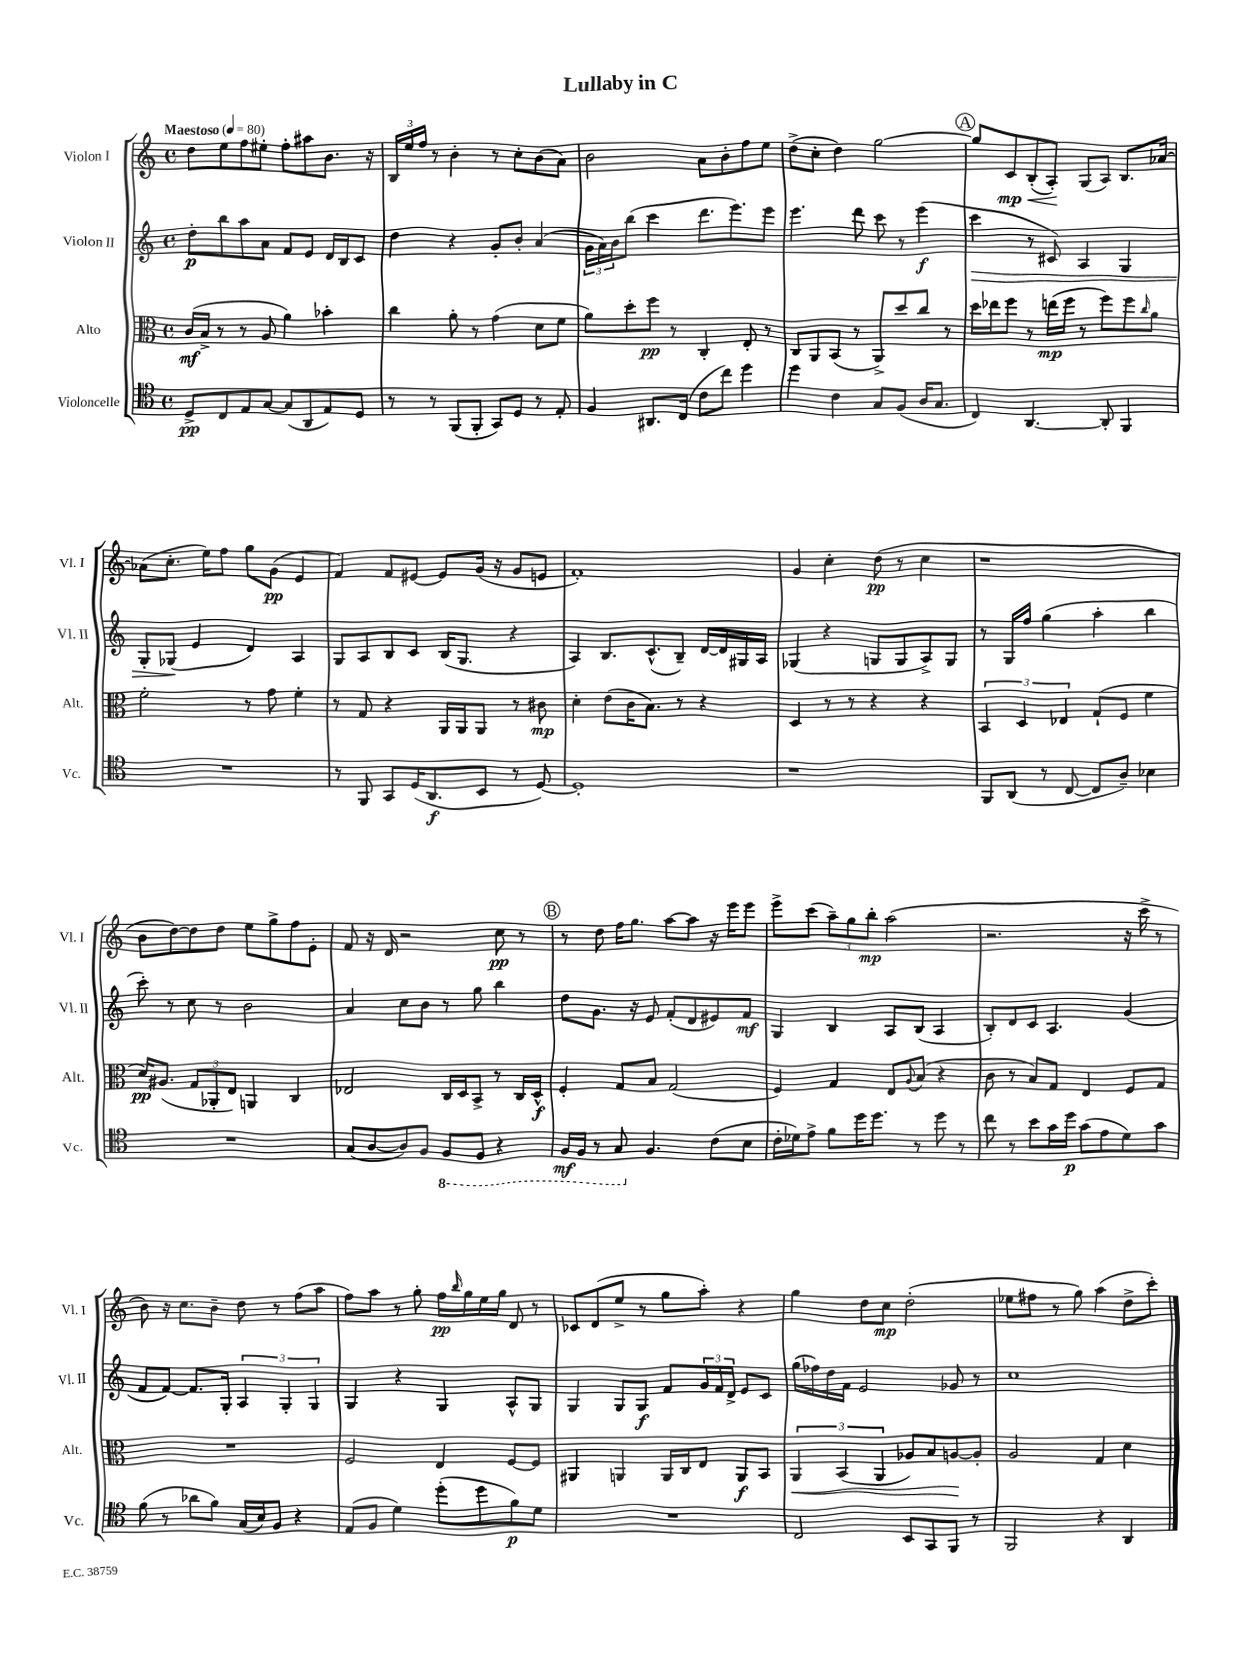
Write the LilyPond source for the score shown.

\header { title = "Lullaby in C" }
<<
\new StaffGroup <<
\new Staff = "s0" \with { instrumentName = "Violon I" shortInstrumentName = "Vl. I" } {
    \clef treble \key c \major \defaultTimeSignature \time 4/4 \tempo "Maestoso" 4 = 80
    d''8 e''8 f''8 eis''8-. f''8-. ais''8 b'8. r16 |
    \tuplet 3/2 { b16 e''16 f''16 } r8 b'4-. r8 c''8-. b'8( a'8) |
    b'2 a'8 b'8-. f''8 e''8 |
    d''8->( c''8-. d''4) g''2~ |
    \mark \markup { \circle "A" } g''8 c'8\mp\< b8-.( a8-.\!) g8( a8) b8. aes'16~ |
    aes'8( c''8.-. e''16) f''8 g''8 g'8\pp( e'4 |
    f'4) f'8 eis'8~ eis'8 g'16( r16 g'8 e'8 |
    f'1-.) |
    g'4 c''4-. d''8\pp( r8 c''4 |
    r1 |
    b'8 d''8~) d''8 d''8 e''8 g''8-> f''8 e'8-. |
    f'8 r16 d'16 r2 c''8\pp r8 |
    \mark \markup { \circle "B" } r8 d''8 f''16 g''8. a''8~ a''8 r16 e'''16 e'''8 |
    e'''8-> c'''8( \tuplet 3/2 { a''8--) g''8 b''8-.\mp } a''2( |
    r2. r16 c'''16-> r8 |
    b'8) r16 c''8. b'8-- d''8 r8 f''8( a''8 |
    f''8) a''8 r8 g''8-. f''16\pp \grace { b''16 } g''16 e''16 g''16 d'8 r8 |
    ces'8 d'8( e''8-> r8 g''8 a''8-.) r4 |
    g''4 d''8 c''8\mp d''2-.( |
    ees''8 fis''8 r8 g''8) a''4( d''8-> c'''8-.) \bar "|." |
}
\new Staff = "s1" \with { instrumentName = "Violon II" shortInstrumentName = "Vl. II" } {
    \clef treble \key c \major \defaultTimeSignature \time 4/4
    d''8-.\p b''8 a''8 a'8 f'8 e'8 d'16 b16 c'8 |
    d''4 r4 g'8-. b'8-. a'4( |
    \tuplet 3/2 { g'16 a'16) b'16 } b''8( c'''4 d'''8. e'''8.) e'''8 |
    e'''4. d'''8 c'''8 r8 e'''4\f( |
    \mark \markup { \circle "A" } c'''4\> r8 cis'8) a4 g4 |
    g8-. ges8\!( e'4 d'4) a4 |
    g8 a8 b8 c'8 b16( g8. r4 |
    a4) b8. c'8.-^( b8--) d'16~ d'16 gis16 a16 |
    ges4( r4 g8 g8 a8->) g8 |
    r8 g16 f''16 g''4( a''4-. b''4 |
    c'''8-.) r8 c''8 r8 b'2 |
    a'4 c''8 b'8 r8 g''8 b''4 |
    \mark \markup { \circle "B" } d''8 g'8. r16 e'8 f'8-.( d'8 eis'8) f'8\mf |
    g4 b4 a8 b8( a4 |
    b8-.) d'8 c'8 a4. g'4( |
    f'8 f'8~) f'8. g16-. \tuplet 3/2 { a4 g4-. g4 } |
    g4 r4 g4 a8-^ g8 |
    g4 g8 g8\f f'8 \tuplet 3/2 { g'16 f'16 d'16-> } e'8 c'8 |
    g''16( fes''16) d''16 f'16 e'2 ges'8 r8 |
    c''1 \bar "|." |
}
\new Staff = "s2" \with { instrumentName = "Alto" shortInstrumentName = "Alt." } {
    \clef alto \key c \major \defaultTimeSignature \time 4/4
    c'16\mf( b16-> r8 r8 a8 a'4) bes'4-. |
    c''4 a'8-. r8 g'4( d'8 f'8 |
    a'8) d''8-. f''8\pp r8 c4-. e8-. r8 |
    c8 a,8 b,8( r8 a,8->) d''8 c''8 r8 |
    \mark \markup { \circle "A" } d''16 ees''16 f''8 r8 e''16\mp( f''16 r8 f''8) f''8 \grace { c''16 } a'8 |
    f'2-. r8 g'8 f'4-. |
    r8 g8 r4 a,16 a,16 a,8 r8 cis'8\mp |
    d'4-. e'8( c'16 b8.) r8 r4 |
    d4 r8 r8 r4 r4 |
    \tuplet 3/2 { b,4 d4 ees4 } g8-!( f8 f'4 |
    d'16\pp) ais8.( \tuplet 3/2 { g8 aes,8-. e8) } a,4 c4 |
    ees2 c16 d16 b,8-> r8 c16 d16-^\f |
    \mark \markup { \circle "B" } f4-. g8 b8 g2( |
    f4) g4 e8 \appoggiatura { a8 } b8( r4 |
    c'8 r8 b8) g8 e4 f8 g8 |
    R1 |
    f2 e4 f8~ f8 |
    ais,4 a,4 a,16 c16 e8 a,8\f b,8 |
    \tuplet 3/2 { a,4\< b,4( a,4 } aes8) b8 a8~\! a8-. |
    a2 g4 d'4 \bar "|." |
}
\new Staff = "s3" \with { instrumentName = "Violoncelle" shortInstrumentName = "Vc." } {
    \clef tenor \key c \major \defaultTimeSignature \time 4/4
    d8->\pp c8 e8 g8~ g8( a,8 e8) d8 |
    r8 r8 f,8( f,8-. g,8) d8 r8 e8-. |
    f4 ais,8. c16( c'8 c''8) d''4 |
    d''4 c'4 g8 f8( a16 g8. |
    \mark \markup { \circle "A" } c4) a,4.~ a,8-. f,4 |
    R1 |
    r8 f,8 g,8 d16( a,8.\f b,8 r8 d8~) |
    d1-. |
    r1 |
    f,8 a,8( r8 c8~ c8 a8--) bes4 |
    R1 |
    g8( a8~ a8) f8 \ottava #-1 f,8 f,8 r4 |
    \mark \markup { \circle "B" } f,16\mf f,16 r8 g,8 \ottava #0 f4. c'8( b8 |
    c'16-. des'16) e'8-> f'8 d''16 d''8. r8 d''8 r8 |
    c''8 r8 b'8 g'16 d''16\p g'8( e'8 d'8) g'8 |
    f'8( r8 aes'8 f'8) g16( b16) f8 r4 |
    e8( f8 d'4) d''8-.( d''8 f'8\p) d'8 |
    R1 |
    c2 b,8 g,8 f,8 r8 |
    f,2 r4 a,4 \bar "|." |
}
>>
>>
\layout { \context { \Score \remove "Bar_number_engraver" } }
